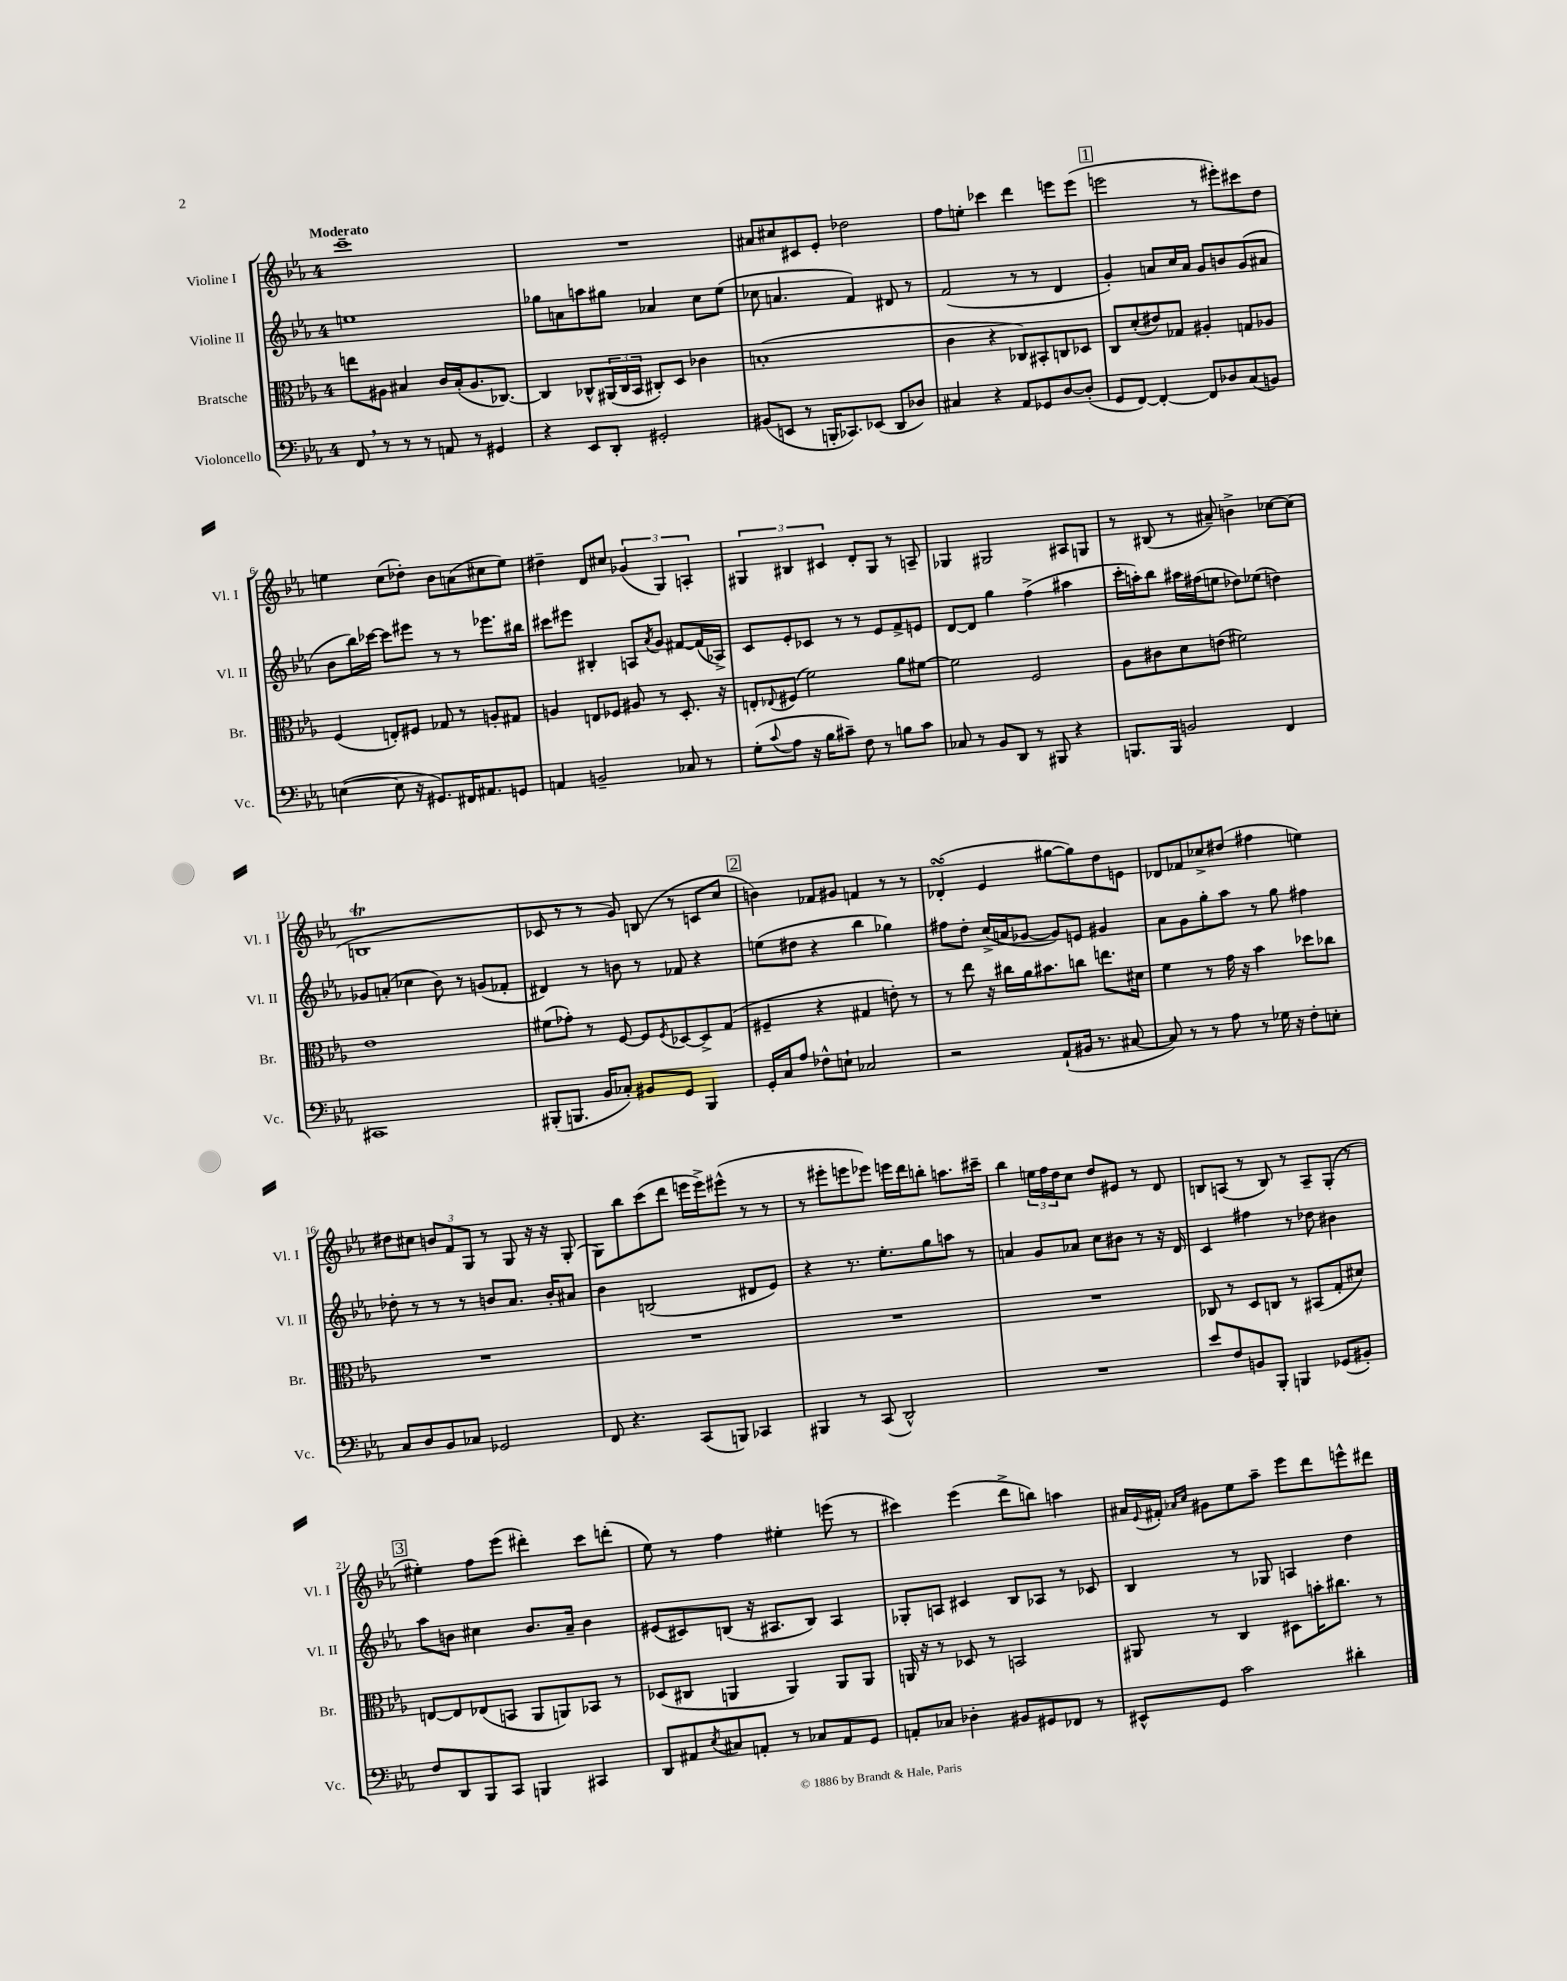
<<
\new StaffGroup <<
\new Staff = "s0" \with { instrumentName = "Violine I" shortInstrumentName = "Vl. I" } {
    \clef treble \key ees \major \once \override Staff.TimeSignature.style = #'single-digit \time 4/4 \tempo "Moderato"
    c'''1-- |
    R1 |
    ais'8 cis''8 cis'8 ees'8-. des''2 |
    f''8 e''8-. ces'''4 d'''4 e'''8 e'''8( |
    \mark \markup { \box "1" } e'''2 r8 eis'''8-.) cis'''8 d''8 |
    e''4 c''8( des''8-.) bes'8 a'8( cis''8 e''8) |
    dis''4-- d'8 cis''8 \tuplet 3/2 { ges'4( g4) a4-. } |
    \tuplet 3/2 { gis4 bis4 cis'4 } d'8-. gis8 r8 a8-- |
    ges4 gis2 ais8 g8 |
    r8 bis8( r8 ais'8--) b'4-> ces''8~ ces''8( |
    b1\trill |
    ces'8 r8 r8 g'8) b8( r8 c'8 c''8 |
    \mark \markup { \box "2" } b'4) fes'8 gis'8 f'4 r8 r8 |
    des'4-.\turn( ees'4 gis''8~ gis''8) d''8 e'8 |
    des'8 fes'8 ces''8-> dis''8( fis''4 e''4) |
    dis''8 cis''8 \tuplet 3/2 { b'8 f'8 g8 } r8 g8 r16 r16 g8-.( |
    g8) bes''8 c'''8( d'''8 e'''16 e'''16->) eis'''8-^( r8 r8 |
    r8 eis'''8-. e'''8 ees'''8) e'''16 d'''16 b''8-. a''8. cis'''16-- |
    bes''4 \tuplet 3/2 { e''16 f''16 d''16 } c''8 d''8 eis'8 r8 d'8 |
    b8 a8( r8 b8) r8 a8-- g8-.( r8 |
    \mark \markup { \box "3" } eis''4-.) f''8 ees'''8( dis'''4-.) c'''8 d'''8-.( |
    ees''8) r8 f''4 eis''4-. e'''8( r8 |
    cis'''4) ees'''4( d'''8-> b''8) a''4 |
    ais'16 \appoggiatura { ees'8 } fis'16-. \grace { aes'16 c''16 } gis'8 ees''8 aes''8-- ees'''8 d'''8 e'''8-^ dis'''8 \bar "|." |
}
\new Staff = "s1" \with { instrumentName = "Violine II" shortInstrumentName = "Vl. II" } {
    \clef treble \key ees \major \once \override Staff.TimeSignature.style = #'single-digit \time 4/4
    e''1 |
    ges''8 a'8 a''8 gis''8 aes'4 c''8 ees''8( |
    ces''8 a'4. f'4) dis'8 r8 |
    f'2( r8 r8 d'4 |
    \mark \markup { \box "1" } g'4-.) a'8 c''16 a'16 g'8 b'8 g'8( ais'8 |
    bes'8 bes''16) ces'''16~ ces'''8 eis'''8 r8 r8 ees'''8. bis''16 |
    cis'''8 eis'''8 bis4-. a8 \acciaccatura { aes'8 } g'8 fis'8~ fis'16( aes16->) |
    c'8 ees'8-. ces'8 r8 r8 ees'8 f'8-> e'8 |
    d'8~ d'8 g''4 f''4->( ais''4 |
    c'''16-. a''16-.) bes''8 ais''16 fis''16( e''8 des''8) ees''8( d''4) |
    ges'8 a'8-.( ces''4 bes'8) r8 g'8( fes'8-. |
    dis'4) r8 b'8 r8 fes'8 r4 |
    \mark \markup { \box "2" } e''8( dis''8 r4 bes''4 ges''4) |
    fis''8 d''8-. c''16->( a'16 ges'8~ ges'8) e'8 gis'4 |
    aes'8 g'8 g''8-. aes''8 r8 g''8 fis''4 |
    des''8-. r8 r8 r8 b'8 aes'8. b'16-. ais'8 |
    bes'4 b2( dis'8 ees'8) |
    r4 r8. ees''8.-. g''8 a''8 r8 |
    a'4 g'8 aes'8 c''8 bis'8 r8 r16 d'16 |
    c'4 fis''4 r8 des''8 bis'4 |
    \mark \markup { \box "3" } aes''8 b'8 cis''4 b'8. aes'16-- b'4 |
    eis'8( cis'8) b8( r16 ais8. b8) ais4 |
    ges8-. a8 cis'4 bes8 aes8 r8 ces'8 |
    bes4 r8 ges8 a4 d''4 \bar "|." |
}
\new Staff = "s2" \with { instrumentName = "Bratsche" shortInstrumentName = "Br." } {
    \clef alto \key ees \major \once \override Staff.TimeSignature.style = #'single-digit \time 4/4
    e''8 ais8 bis4 c'16 bis16-.( ais8. ces8.~) |
    ces4 ces8-^ \tuplet 3/2 { ais,16( ces16 bes,16 } cis8-.) d8 ces'4 |
    b1-.( |
    c'4 r4 ces8) bis,8-. c8 des8 |
    \mark \markup { \box "1" } c8 d'8-.( eis'8) ges8 ais4-. g8 aes8 |
    f4( e8-.) fis8 ges8 r8 a8-. gis8 |
    a4 e8 fes8 ais8 r8 d8.-. r16 |
    e8-. \appoggiatura { ees8 } fis8( f'2) aes'8 fis'8~ |
    fis'2 f2 |
    aes8 cis'8 d'8 e'8( fis'2) |
    ees'1 |
    fis'8( ges'8-.) r8 f8~ f8 \acciaccatura { f8 } des8~ des8-> g8( |
    \mark \markup { \box "2" } fis4-- r4 gis4 e'8-.) r8 |
    r8 ees''8 r16 cis''16 aes'16 bis'8. c''8 e''8. dis'16 |
    f'4 r8 g'16 r16 bes'4 des''8 ces''8 |
    R1 |
    R1 |
    R1 |
    R1 |
    ces8 r8 d8 c8 r8 bis,8( g8-. dis'8) |
    \mark \markup { \box "3" } e8~ e8 ees8( b,8 aes,8 a,8) bes,8 r8 |
    des8( cis8 a,4 a,4) a,8 a,8 |
    a,16 r16 r8 des8 r8 b,2 |
    ais,8 r8 c4 dis8 b'16-. cis''8. r8 \bar "|." |
}
\new Staff = "s3" \with { instrumentName = "Violoncello" shortInstrumentName = "Vc." } {
    \clef bass \key ees \major \once \override Staff.TimeSignature.style = #'single-digit \time 4/4
    f,8 \breathe r8 r8 r8 a,8 r8 gis,4 |
    r4 ees,8 d,8-. gis,2-. |
    bis,8( e,8 r8 b,,16-. ces,8.) ees,8( d,8 des8) |
    cis4 r4 aes,8 ges,8 d8~ d8-.( |
    \mark \markup { \box "1" } g,8 f,8~) f,4~-. f,8 des8 c8( b,8) |
    e4~( e8 r16 gis,8.) fis,16 ais,8. g,8 |
    a,4 b,2-- ces8 r8 |
    g8-.( \appoggiatura { c'8 } aes8 r16 bes16 cis'8--) f8 r8 b8 cis'8 |
    ces8 r8 bes,8 d,8 r8 bis,,8 r4 |
    b,,8. b,,16 b,2 f,4 |
    cis,1 |
    bis,,8-.( b,,8. bes,16 ces8-.) bis,8 g,8 b,,4 |
    \mark \markup { \box "2" } g,16-. c16 aes8 fes8-^ e8-! ces2 |
    r2 aes,8-!( bis,16 r8. cis8~ |
    cis8) r8 r8 aes8 r8 ges16 r16 f8-. e8-. |
    c8 d8 bes,8 ces8 ges,2 |
    f,8 r4. c,8( b,,8) ces,4 |
    bis,,4 r8 c,8( d,2-^) |
    R1 |
    ees'8 f8 b,8 bes,,8-. b,,4 ges,8( bis,8-.) |
    \mark \markup { \box "3" } f8 d,8 bes,,8 c,8 b,,4 cis,4 |
    d,8 ais,8 \acciaccatura { ees8 } cis8 a,8-. r8 ces8 a,8 g,8 |
    a,8-. ces8 des4-. bis,8 gis,8 fes,8 r8 |
    eis,8-^ g,8 c'2 dis'4-. \bar "|." |
}
>>
>>
